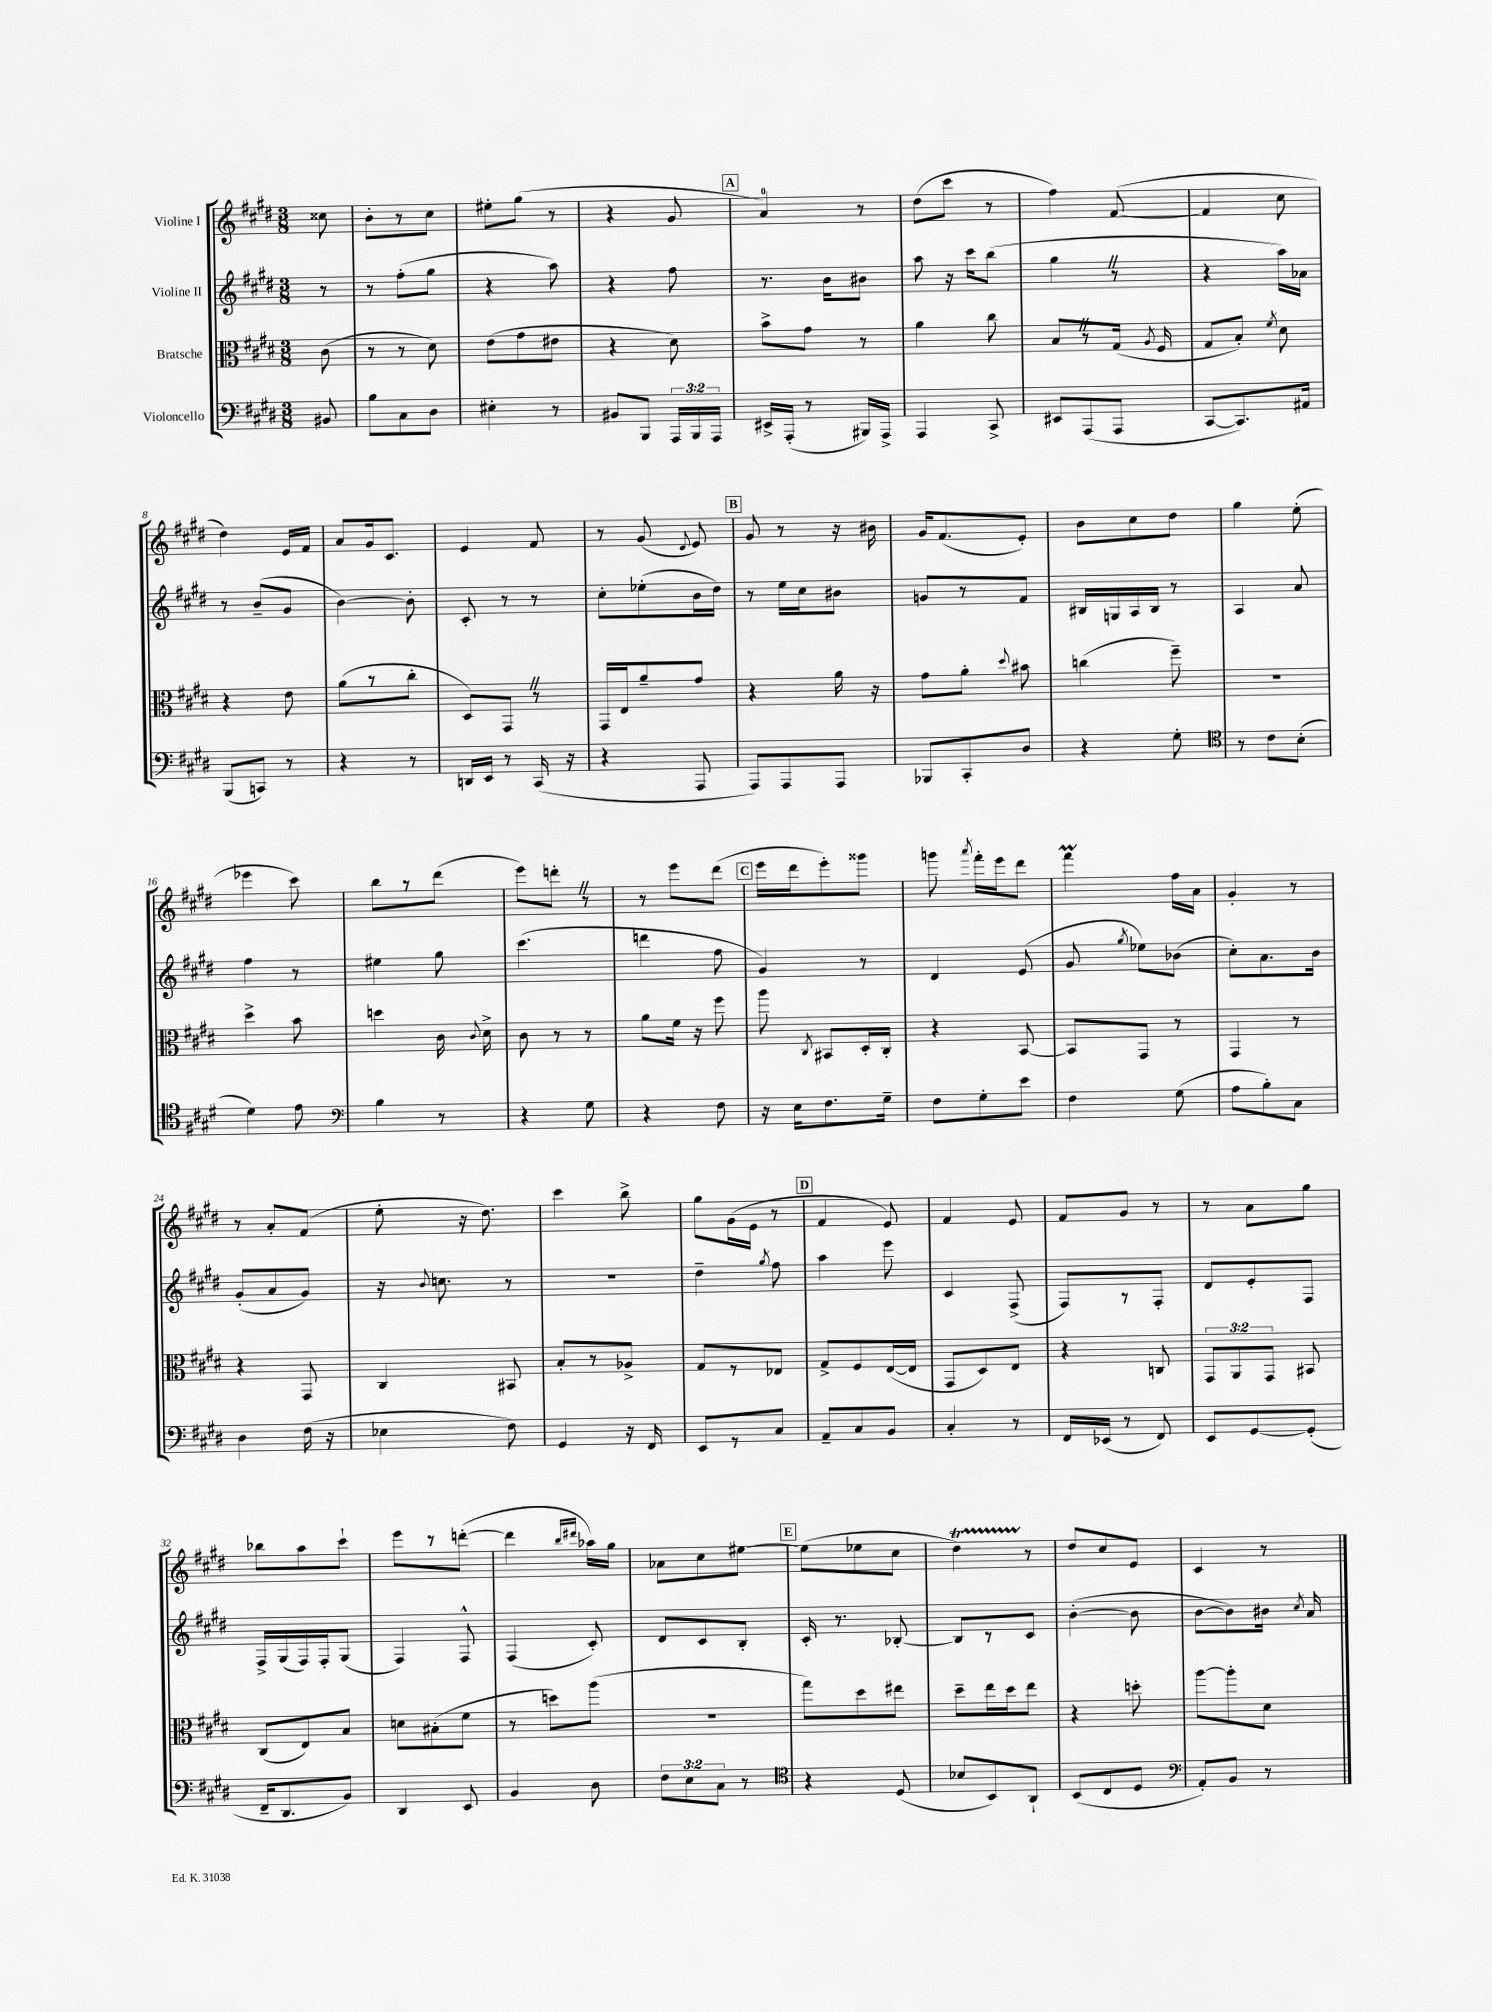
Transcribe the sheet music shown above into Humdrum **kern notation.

**kern	**kern	**kern	**kern
*staff4	*staff3	*staff2	*staff1
*clefF4	*clefC3	*clefG2	*clefG2
*k[f#c#g#d#]	*k[f#c#g#d#]	*k[f#c#g#d#]	*k[f#c#g#d#]
*M3/8	*M3/8	*M3/8	*M3/8
8BB#/	(8c#\	8r	8cc##\
=	=	=	=
8B\L	8r	8r	8b'\L
8C#\	8r	(8ff#'\L	8r
8D#\J	8d#\)	8gg#\J	8cc#\J
=	=	=	=
4E#'\	(8e\L	4r	8ee#'\L
.	8g#\	.	(8gg#\J
8r	8e#\J	8aa\)	8r
=	=	=	=
8BB#/L	4r	4r	4r
8BBB/J	.	.	.
24AAA/LL	8d#\)	8ff#\	8g#/
24BBB/	.	.	.
24AAA/JJ	.	.	.
=	=	=	=
16EE#^/LL	8b^\L	8.r	4a/)
(16AAA'/JJ	.	.	.
8r	8g#\J	.	.
.	.	16b\LK	.
16BBB#/LL)	8r	8b#\J	8r
16AAA^/JJ	.	.	.
=	=	=	=
4AAA/	4a\	8aa\	(8dd#\L
.	.	16r	8ccc#\J
.	.	16ccc#\LK	.
8CC#^/	8cc#\	(8bb\J	8r
=	=	=	=
8EE#/L	8B/L	4gg#\	4ff#\)
(8AAA/	8r	.	.
8AAA/J	(16G#/Jk	8r	([8f#/
.	8qA/	.	.
.	16F#/	.	.
=	=	=	=
[8CC#/L	8G#/L	4r	4f#/]
8.CC#/])	8B'/J)	.	.
.	8qf#/	.	.
.	8d#\	16aa\LL)	8cc#\
16AA#/Jk	.	16a-\JJ	.
=	=	=	=
(8BBB/L	4r	8r	4dd#\)
8CC/J)	.	(8b~/L	.
8r	8e\	8g#/J	16e/LL
.	.	.	16f#/JJ
=	=	=	=
4r	(8a\L	[4b\)	8a/L
.	8r	.	16g#/k
.	.	.	8.c#/J
8r	8cc#'\J	8b'\]	.
=	=	=	=
16DD/LL	8D#/L)	8c#'/	4e/
16EE/JJ	.	.	.
8r	8GG#/J	8r	.
(16CC#/	8r	8r	8f#/
16r	.	.	.
=	=	=	=
4r	16GG#/LL	8cc#'\L	8r
.	16E/J	.	.
.	8a~/	(8ee-'\	(8g#/
.	.	.	8qqd#/
8AAA/	8g#/J	16b\L	8e/)
.	.	16dd#\JJ)	.
=	=	=	=
8AAA/L)	4r	8r	8g#/
8AAA/	.	16ee\LL	8r
.	.	16cc#\J	.
8AAA/J	16a\	8b#\J	16r
.	16r	.	16b#\
=	=	=	=
8BBB-/L	8g#\L	8g/L	16g#/LK
.	.	.	(8.f#/
8CC#'/	8a'\J	8r	.
.	8qqdd#/	.	.
8D#/J	8b#\	8f#/J	8e'/J)
=	=	=	=
4r	(4cc\	16B#/LL	8b\L
.	.	16G/	.
.	.	16A/	8cc#\
.	.	16B#/JJ	.
8G#'\	8ff#~\)	8r	8dd#\J
=	=	=	=
*clefC4	*	*	*
8r	4.r	4A/	4gg#\
8c#\L	.	.	.
(8B'\J	.	8a/	(8ee'\
=	=	=	=
4d#\)	4dd#^\	4ff#\	4eee-\
8e\	8b\	8r	8ccc#\)
=	=	=	=
*clefF4	*	*	*
4B\	4dd\	4ee#\	8bb\L
.	.	.	8r
8r	16c#\	8gg#\	(8ddd#\J
.	8qqc#/	.	.
.	16d#^\	.	.
=	=	=	=
4r	8c#\	(4.ccc#\	8eee\L)
.	8r	.	8ddd'\J
8G#\	8r	.	8r
=	=	=	=
4r	8a\L	4ddd\	8r
.	16f#\Jk	.	8eee\L
.	16r	.	.
8F#\	8ff#\	8ff#\	(8ddd#\J
=	=	=	=
16r	8aa\	4g#/)	16eee\LL
16E\LK	.	.	16ddd#\J
.	8qC#/	.	.
8.F#\	8BB#/L	.	8eee'\)
.	16D#'/L	8r	8ggg##\J
16G#~\Jk	16C#'/JJ	.	.
=	=	=	=
8F#\L	4r	4d#/	8ggg\
.	.	.	8qaaa/
8G#'\	.	.	16fff#'\LL
.	.	.	16eee\J
8e\J	[8BB/	(8e/	8ddd#\J
=	=	=	=
4F#\	8BB/]L	8g#/	4fff#\
.	.	8qgg#/	.
.	8GG#/J	8ee-\L)	.
(8G#\	8r	(8b-\J	16ff#\LL
.	.	.	16a\JJ
=	=	=	=
8A\L	4GG#/	8cc#'\L)	4g#'/
8B'\)	.	8.a\	.
8C#\J	8r	.	8r
.	.	16b\Jk	.
=	=	=	=
4D#\	4r	(8g#'/L	8r
.	.	8a/	8a'/L
(16F#\	8GG#/	8g#/J)	(8f#/J
16r	.	.	.
=	=	=	=
4E-\	4C#/	16r	8ee'\
.	.	8qqb/	.
.	.	8.cc\	.
.	.	.	16r
.	.	.	8.dd#\)
8F#\)	8BB#/	8r	.
=	=	=	=
4GG#/	8B'/L	4.r	4ccc#\
.	8r	.	.
16r	8A-^/J	.	8bb^\
16FF#/	.	.	.
=	=	=	=
8EE/L	8G#/L	4dd#~\	8gg#\L
8r	8r	.	(16g#\L
.	.	.	16e\JJ
.	.	8qgg#/	.
8C#/J	8E-/J	8ff#\	8r
=	=	=	=
8AA~/L	8G#^/L	4aa\	4f#/
8C#/	8F#/	.	.
8BB/J	([16E/L	8eee\	8e/)
.	16E/]JJ	.	.
=	=	=	=
4C#'/	8GG#/L	4c#/	4f#/
.	8D#/)	.	.
8r	8E/J	(8F#^/	8e/
=	=	=	=
16FF#/LL	4r	8F#/L)	8f#/L
(16EE-/JJ	.	.	.
8r	.	8r	8g#/J
8FF#/)	8C/	8F#'/J	8r
=	=	=	=
8EE/L	12GG#/L	8d#/L	8r
.	12AA/	.	.
[8GG#/	.	8e'/	8a\L
.	12GG#/J	.	.
(8GG#'/]J	8BB#/	8F#/J	8gg#\J
=	=	=	=
16FF#~/LK	(8C#/L	16F#^/LL	8bb-\L
8.DD#/	.	(16G#/	.
.	8E/)	16F#/)	8aa\
.	.	16F#'/J	.
8BB/J)	8B/J	(8G#/J	8ccc#`\J
=	=	=	=
4DD#/	8d\L	4F#/)	8eee\L
.	(8B#'\	.	8r
8EE/	8f#\J	8F#^^/	([8ddd'\J
=	=	=	=
4BB/	8r	(4F#/	4ddd\]
.	8dd\L)	.	.
.	.	.	16qqbb/LL
.	.	.	16qqddd#/JJ
8D#\	(8aa\J	8c#'/)	16aa-\LL)
.	.	.	16gg#\JJ
=	=	=	=
12F#\L	4.r	8d#/L	8a-\L
12E\	.	.	.
.	.	8c#/	8cc#\
12C#\J	.	.	.
8r	.	8B'/J	[8ee#\J
=	=	=	=
*clefC4	*	*	*
4r	8gg#\L)	16c#'/	(8ee#\]L
.	.	8.r	.
.	8dd#\	.	8ee-\
(8D#/	8ee#\J	[8B-'/	8cc#\J
=	=	=	=
8B-/L	8dd#~\L	8B-/]L	4dd#\)
8BB/)	16ee\L	8r	.
.	16dd#\J	.	.
8AA`/J	8ee\J	8c#/J	8r
=	=	=	=
(8BB/L	4r	([4b'\	8dd#/L
8C#/	.	.	8cc#/
8D#/J	8dd'\	8b\]	8e/J
=	=	=	=
*clefF4	*	*	*
8AA'/L)	[8aa\L	[8b\L	4c#/
8BB/J	8aa'\]	8b\])	.
8r	8d#\J	16b#\Jk	8r
.	.	8qcc#/	.
.	.	16a/	.
==	==	==	==
*-	*-	*-	*-
